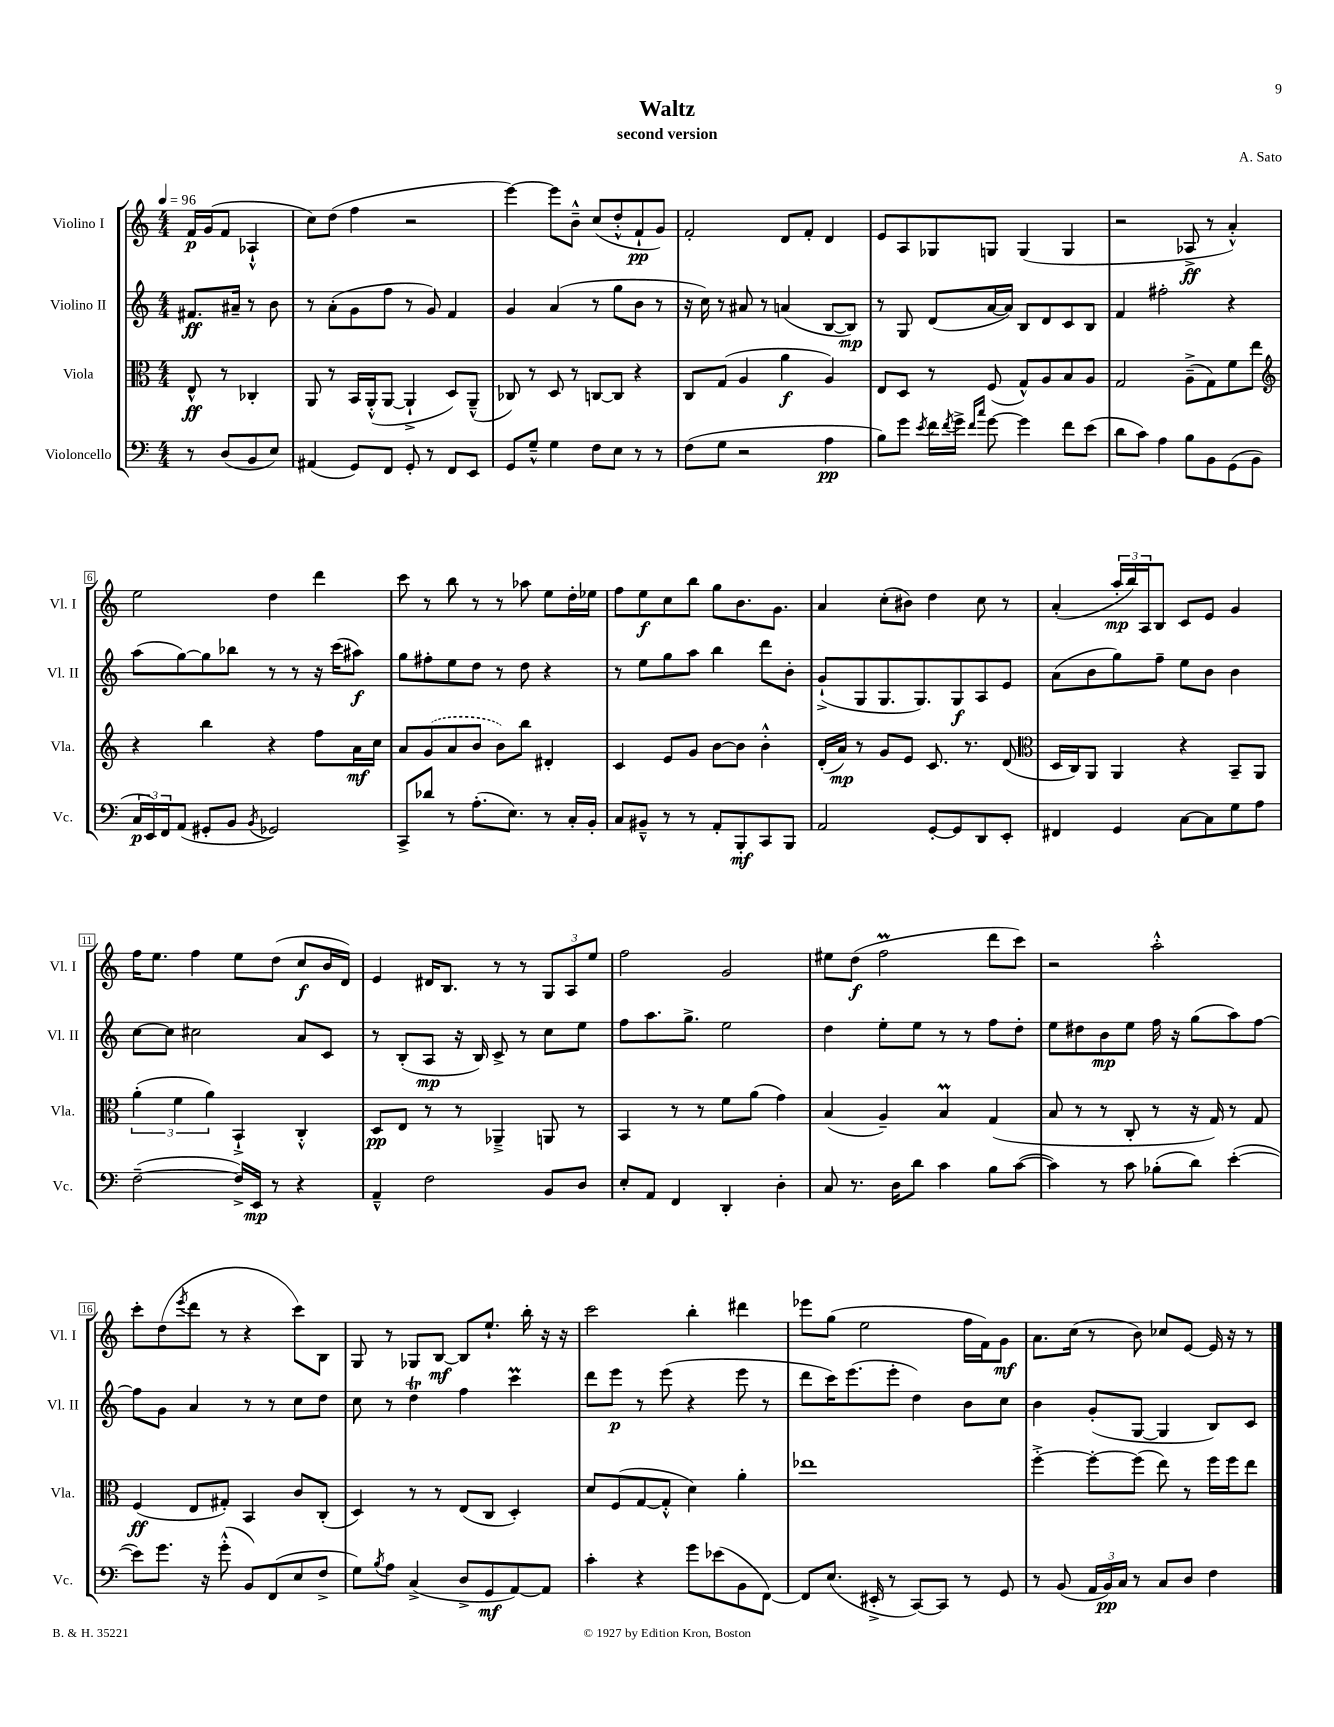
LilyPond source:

\header { title = "Waltz" composer = "A. Sato" subtitle = "second version" }
<<
\new StaffGroup <<
\new Staff = "s0" \with { instrumentName = "Violino I" shortInstrumentName = "Vl. I" } {
    \clef treble \key c \major \numericTimeSignature \time 4/4 \partial 2 \tempo 4 = 96
    f'16\p g'16( f'8 aes4-!-^ |
    c''8) d''8( f''4 r2 |
    e'''4~) e'''8 b'8---^ c''8( d''8-.-^ f'8-!\pp g'8) |
    f'2-. d'8 f'8-. d'4 |
    e'8 a8 ges8 g8 g4( g4 |
    r2 aes8->\ff r8 a'4-.-^) |
    e''2 d''4 d'''4 |
    c'''8 r8 b''8 r8 r8 aes''8 e''8 d''16-. ees''16 |
    f''8 e''8\f c''8 b''8 g''8 b'8. g'8. |
    a'4 c''8-.( bis'8) d''4 c''8 r8 |
    a'4-.( \tuplet 3/2 { a''16-.\mp b''16) a16 } b8 c'8 e'8 g'4 |
    f''16 e''8. f''4 e''8 d''8( c''8\f b'16 d'16) |
    e'4 dis'16 b8. r8 r8 \tuplet 3/2 { g8 a8 e''8 } |
    f''2 g'2 |
    eis''8 d''8\f( f''2\prall d'''8 c'''8) |
    r2 a''2-.-^ |
    c'''8-. d''8( \acciaccatura { e'''8 } d'''8 r8 r4 c'''8) b8 |
    g8 r8 ges8 b8~\mf b8 e''8.-! b''16-. r16 r16 |
    c'''2 b''4-. dis'''4 |
    ees'''8 g''8( e''2 f''16 f'16) g'8\mf |
    a'8. c''16( r8 b'8) ces''8 e'8~ e'16 r16 r8 \bar "|." |
}
\new Staff = "s1" \with { instrumentName = "Violino II" shortInstrumentName = "Vl. II" } {
    \clef treble \key c \major \numericTimeSignature \time 4/4 \partial 2
    fis'8.\ff ais'16-- r8 b'8 |
    r8 a'8-.( g'8 f''8 r8 g'8) f'4 |
    g'4 a'4( r8 g''8 b'8 r8 |
    r16 c''16) r8 ais'8 r8 a'4( b8~ b8\mp) |
    r8 g8 d'8( a'16~ a'16) b8 d'8 c'8 b8 |
    f'4 fis''2-. r4 |
    a''8( g''8~) g''8 bes''8 r8 r8 r16 c'''16( ais''8\f) |
    g''8 fis''8-. e''8 d''8 r8 d''8 r4 |
    r8 e''8 g''8 a''8 b''4 d'''8 b'8-. |
    g'8-!->( g8 g8. g8.) g8\f a8 e'8 |
    a'8( b'8 g''8) f''8-- e''8 b'8 b'4 |
    c''8~ c''8 cis''2 a'8 c'8 |
    r8 b8-.( a8\mp r16 b16) c'8-> r8 c''8 e''8 |
    f''8 a''8. g''8.-> e''2 |
    d''4 e''8-. e''8 r8 r8 f''8 d''8-. |
    e''8 dis''8 b'8\mp e''8 f''16 r16 g''8( a''8) f''8~ |
    f''8 g'8 a'4 r8 r8 c''8 d''8 |
    c''8 r8 d''4\trill f''4 c'''4\prall |
    d'''8 e'''8\p r8 e'''8( r4 e'''8 r8 |
    d'''8 c'''16) e'''8.( e'''8-. d''4) b'8 c''8 |
    b'4 g'8-.( g8~ g4 b8) c'8 \bar "|." |
}
\new Staff = "s2" \with { instrumentName = "Viola" shortInstrumentName = "Vla." } {
    \clef alto \key c \major \numericTimeSignature \time 4/4 \partial 2
    e8-^\ff r8 ces4-. |
    a,8 r8 b,16 a,16-.-^( a,8~ a,4-!-> d8) a,8---^( |
    ces8) r8 d8 r8 c8~ c8 r4 |
    c8 g8( a4 a'4\f a4) |
    e8 d8 r8 f8( g8-^) a8 b8 a8 |
    g2 a8--->( g8) f'8 e''8 |
    \clef treble r4 b''4 r4 f''8 a'16\mf c''16 |
    a'8 \once \slurDashed g'8( a'8 b'8 b'8) b''8 dis'4-. |
    c'4 e'8 g'8 b'8~ b'8 b'4-.-^ |
    d'16-.( a'16\mp) r8 g'8 e'8 c'8. r8. d'8( |
    \clef alto d16 c16) a,8 a,4 r4 b,8-- a,8 |
    \tuplet 3/2 { a'4-.( f'4 a'4) } b,4-!-> c4-.-^ |
    d8\pp e8 r8 r8 aes,4---> a,8 r8 |
    b,4 r8 r8 f'8 a'8( g'4) |
    b4( a4--) b4\prall g4( |
    b8 r8 r8 c8-. r8 r16 g16) r8 g8 |
    f4\ff( e8 gis8-.) b,4 c'8 c8-.( |
    d4) r8 r8 e8( c8 d4-.) |
    d'8 f8( g8~ g8-.-^ d'4) a'4-. |
    ees''1 |
    f''4~-.-> f''8~-. f''8( e''8) r8 f''16 f''16 e''8 \bar "|." |
}
\new Staff = "s3" \with { instrumentName = "Violoncello" shortInstrumentName = "Vc." } {
    \clef bass \key c \major \numericTimeSignature \time 4/4 \partial 2
    r8 d8( b,8 e8) |
    ais,4( g,8) f,8 g,8-. r8 f,8 e,8 |
    g,8 g8---^ g4 f8 e8 r8 r8 |
    f8( g8 r2 a4\pp |
    b8) g'8 \acciaccatura { e'8 } f'16 \acciaccatura { f'8 } g'16-> \grace { f'16 c''16 } g'8~ g'4 f'8 e'8( |
    d'8 c'8) a4 b8 b,8 g,8( b,8 |
    \tuplet 3/2 { c16\p e,16) f,16 } a,8( gis,8-. b,8 \acciaccatura { b,8 } ges,2) |
    c,8-> des'8 r8 a8.-.( e8.) r8 c16-. b,16-. |
    c8 bis,8---^ r8 r8 a,8-. b,,8-.\mf c,8 b,,8 |
    a,2 g,8~-. g,8 d,8 e,8-. |
    fis,4 g,4 c8~ c8 g8 a8 |
    f2~--( f16->) e,16\mp r8 r4 |
    a,4---^ f2 b,8 d8 |
    e8-. a,8 f,4 d,4-. d4-. |
    c8 r8. d16 d'8 c'4 b8 c'8~( |
    c'4) r8 c'8 bes8-.( d'8) e'4~-.( |
    e'8) g'8. r16 g'8-.-^( b,8) f,8( e8 f8-> |
    g8) \acciaccatura { b8 } a8 c4->( d8-> g,8\mf a,8~) a,8 |
    c'4-. r4 g'8 ees'8( b,8 f,8~) |
    f,8 e8.( eis,16-.-> r8 c,8~) c,8 r8 g,8 |
    r8 b,8( \tuplet 3/2 { a,16 b,16\pp) c16 } r8 c8 d8 f4 \bar "|." |
}
>>
>>
\layout { \context { \Score \override BarNumber.stencil = #(make-stencil-boxer 0.1 0.3 ly:text-interface::print) } }
